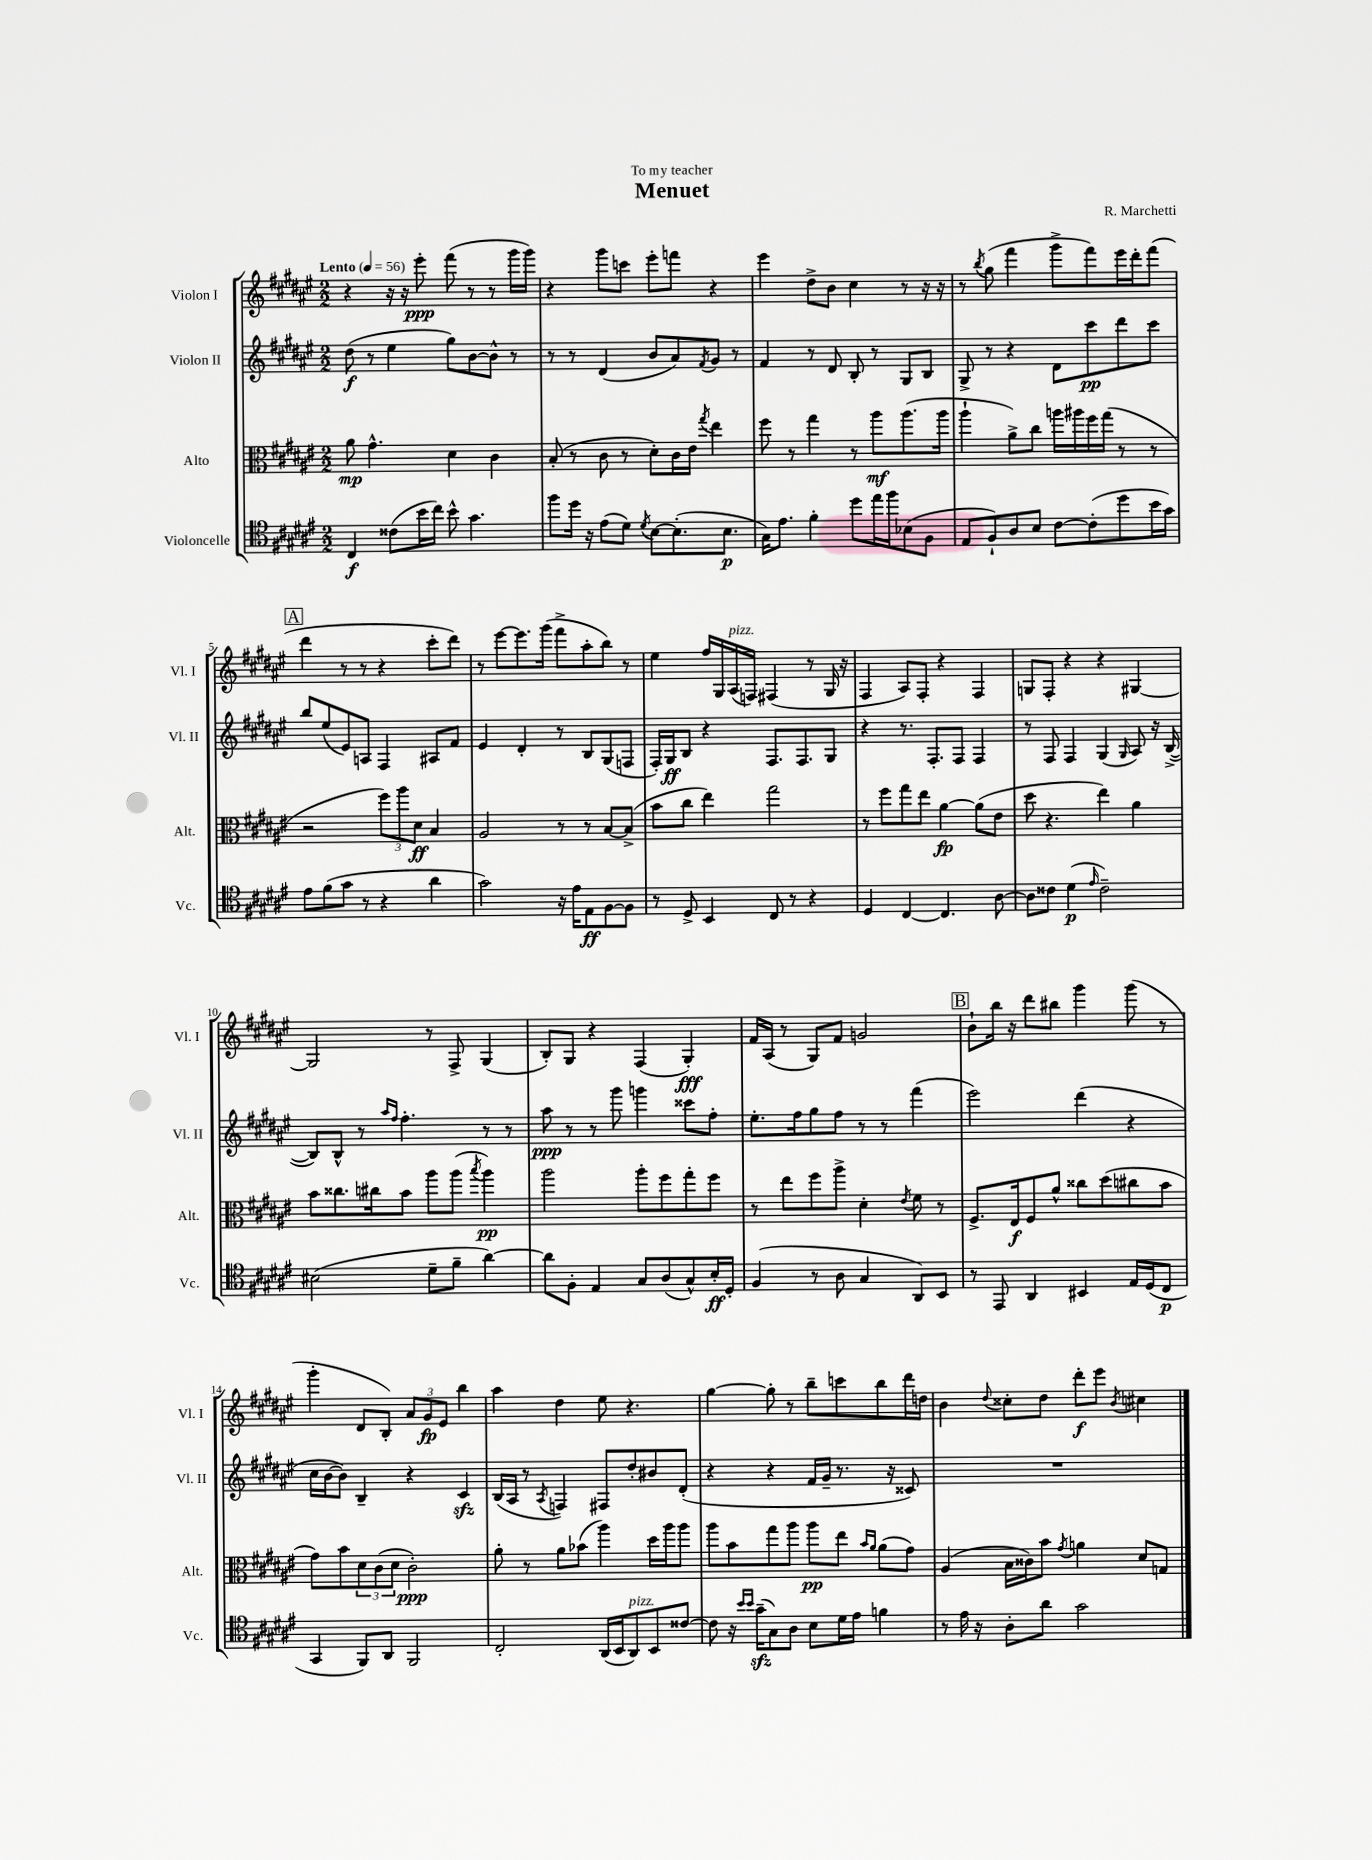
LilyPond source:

\header { title = "Menuet" composer = "R. Marchetti" dedication = "To my teacher" }
<<
\new StaffGroup <<
\new Staff = "s0" \with { instrumentName = "Violon I" shortInstrumentName = "Vl. I" } {
    \clef treble \key fis \major \numericTimeSignature \time 2/2 \tempo "Lento" 4 = 56
    r4 r16 r16 eis'''8-.\ppp fis'''8( r8 r8 gis'''16 gis'''16) |
    r4 gis'''8 c'''8 eis'''8-. f'''8 r4 |
    eis'''4 dis''8-> b'8 cis''4 r8 r16 r16 |
    r8 \acciaccatura { b''8 } gis''8( fis'''4 gis'''8-> fis'''8) eis'''16 dis'''16-. fis'''8( |
    \mark \markup { \box "A" } dis'''4 r8 r8 r4 cis'''8-. dis'''8) |
    r8 eis'''8~ eis'''8. gis'''16( fis'''8-> ais''8-. b''8) r8 |
    eis''4 fis''16 gis16 ais16^\markup { \italic "pizz." }( f16) fis4( r8 gis16 r16 |
    fis4 ais8) fis8-. r4 fis4 |
    g8 fis8-. r4 r4 gis4~ |
    gis2 r8 fis8-> gis4( |
    b8-.) gis8 r4 fis4( gis4-.\fff) |
    fis'16 ais16( r8 gis8) fis'8 g'2 |
    \mark \markup { \box "B" } b'8-! b''16 r16 dis'''8 bis''8 gis'''4 gis'''8( r8 |
    gis'''4-. dis'8 b8-.) \tuplet 3/2 { ais'8 gis'8\fp eis'8 } b''4 |
    ais''4 dis''4 eis''8 r4. |
    gis''4~ gis''8-. r8 b''8-- c'''8 b''8 dis'''16 d''16 |
    b'4 \appoggiatura { dis''8 } cisis''8-. dis''8 dis'''8-.\f eis'''8 \acciaccatura { b'8 } cis''4 \bar "|." |
}
\new Staff = "s1" \with { instrumentName = "Violon II" shortInstrumentName = "Vl. II" } {
    \clef treble \key fis \major \numericTimeSignature \time 2/2
    dis''8\f( r8 eis''4 gis''8) b'8~ b'8-^ r8 |
    r8 r8 dis'4( b'8 ais'8) \acciaccatura { fis'8 } gis'8 r8 |
    fis'4 r8 dis'8 b8-. r8 gis8 b8 |
    gis8-> r8 r4 dis'8 cis'''8\pp dis'''8 cis'''8 |
    \mark \markup { \box "A" } b''8 eis''8( eis'8) a8 fis4 ais8 fis'8 |
    eis'4 dis'4-. r8 b8 gis8( f8 |
    fis16-.) gis16\ff b8 r4 fis8. fis8. gis8 |
    r4 r8. fis8.-. fis8 fis4 |
    r8 fis8 fis4 gis4( \grace { gis16 } ais8) r16 b16~->( |
    b8) b8-^ r8 \grace { ais''16 fis''16 } fis''4.-. r8 r8 |
    ais''8\ppp r8 r8 gis'''8 g'''4 cisis'''8 fis''8-. |
    eis''8.-. fis''16 gis''8 fis''8 r8 r8 fis'''4( |
    \mark \markup { \box "B" } eis'''2) dis'''4( r4 |
    cis''16 b'16~ b'8) b4-- r4 cis'4\sfz |
    b16( ais16 r8 \acciaccatura { ais8 } f4) fis8 dis''8-. bis'8 dis'8-.( |
    r4 r4 fis'16 gis'16-- r8. r16 cisis'8) |
    R1 \bar "|." |
}
\new Staff = "s2" \with { instrumentName = "Alto" shortInstrumentName = "Alt." } {
    \clef alto \key fis \major \numericTimeSignature \time 2/2
    ais'8\mp gis'4.-^ dis'4 cis'4 |
    b8-.( r8 cis'8 r8 dis'8-.) cis'16 eis'16 \acciaccatura { gis''8 } eis''4 |
    fis''8 r8 gis''4 r8 ais''8\mf ais''8.( ais''16 |
    ais''4-! ais'8->) cis''8 a''16 ais''16 fis''16 gis''16( r8 r8 |
    \mark \markup { \box "A" } r2 \tuplet 3/2 { fis''8) ais''8 dis'8\ff } b4 |
    ais2 r8 r8 b8~ b8->( |
    b'8 cis''8 eis''4) gis''2 |
    r8 fis''8 gis''8 eis''8 ais'4~\fp ais'8( eis'8 |
    dis''8 r4. eis''4) ais'4 |
    b'8 cisis''8. cis''16 b'8 ais''8 ais''8( \acciaccatura { b''8 } ais''4\pp) |
    ais''2 ais''8-. fis''8 gis''8-. fis''8 |
    r8 eis''8 fis''8 ais''8-> dis'4-. \acciaccatura { eis'8 } fis'8 r8 |
    \mark \markup { \box "B" } fis8.-> eis16\f fis8 ais'8-^ cisis''8 dis''8( cis''8 b'8 |
    gis'8) b'8 \tuplet 3/2 { dis'8 cis'8( dis'8 } cis'2-.\ppp) |
    ais'8-. r8 ais'8 bes'8( ais''4) dis''16 ais''16 ais''8 |
    ais''8 b'8 gis''8 ais''8 ais''8\pp eis''8 \grace { b'16 ais'16 } ais'8( gis'8) |
    ais4( b16 cisis'16) b'8 \acciaccatura { gis'8 } a'4 dis'8 g8 \bar "|." |
}
\new Staff = "s3" \with { instrumentName = "Violoncelle" shortInstrumentName = "Vc." } {
    \clef tenor \key fis \major \numericTimeSignature \time 2/2
    cis4\f cisis'8( b'16 cis''16) b'8-^ gis'4. |
    fis''8 dis''16 r16 eis'8( dis'8) \acciaccatura { dis'8 } b8~ b8.-.( b8.\p |
    gis16) eis'8. fis'4-. dis''8 eis''16 fis''16 bes8( fis8 |
    eis8 fis8-!) ais8 b8 cis'8~ cis'8-.( dis''8 b'16 gis'16) |
    \mark \markup { \box "A" } eis'8 fis'8( gis'8 r8 r4 ais'4 |
    gis'2) r16 eis'16 eis8\ff fis8~ fis8 |
    r8 dis8-> b,4 cis8 r8 r4 |
    dis4 cis4~ cis4. ais8~ |
    ais8 cisis'8 dis'4\p( \grace { eis'16 } cisis'2--) |
    bis2( dis'8-- fis'8-- ais'4~) |
    ais'8 fis8-. eis4 gis8 ais8( gis8-^) b16-.\ff dis16-. |
    fis4( r8 ais8 gis4 ais,8) b,8 |
    \mark \markup { \box "B" } r8 eis,8 ais,4 bis,4 eis16 dis16( cis8\p |
    gis,4 fis,8) ais,8 fis,2 |
    cis2-. ais,16( b,16 ais,8^\markup { \italic "pizz." }) b,8 cisis'8~ |
    cisis'8 r16 \grace { b'16 b'16 } gis'16--\sfz( gis8) ais8 b8 dis'16 eis'16 f'4 |
    r8 eis'16 r16 ais8-. ais'8 gis'2 \bar "|." |
}
>>
>>
